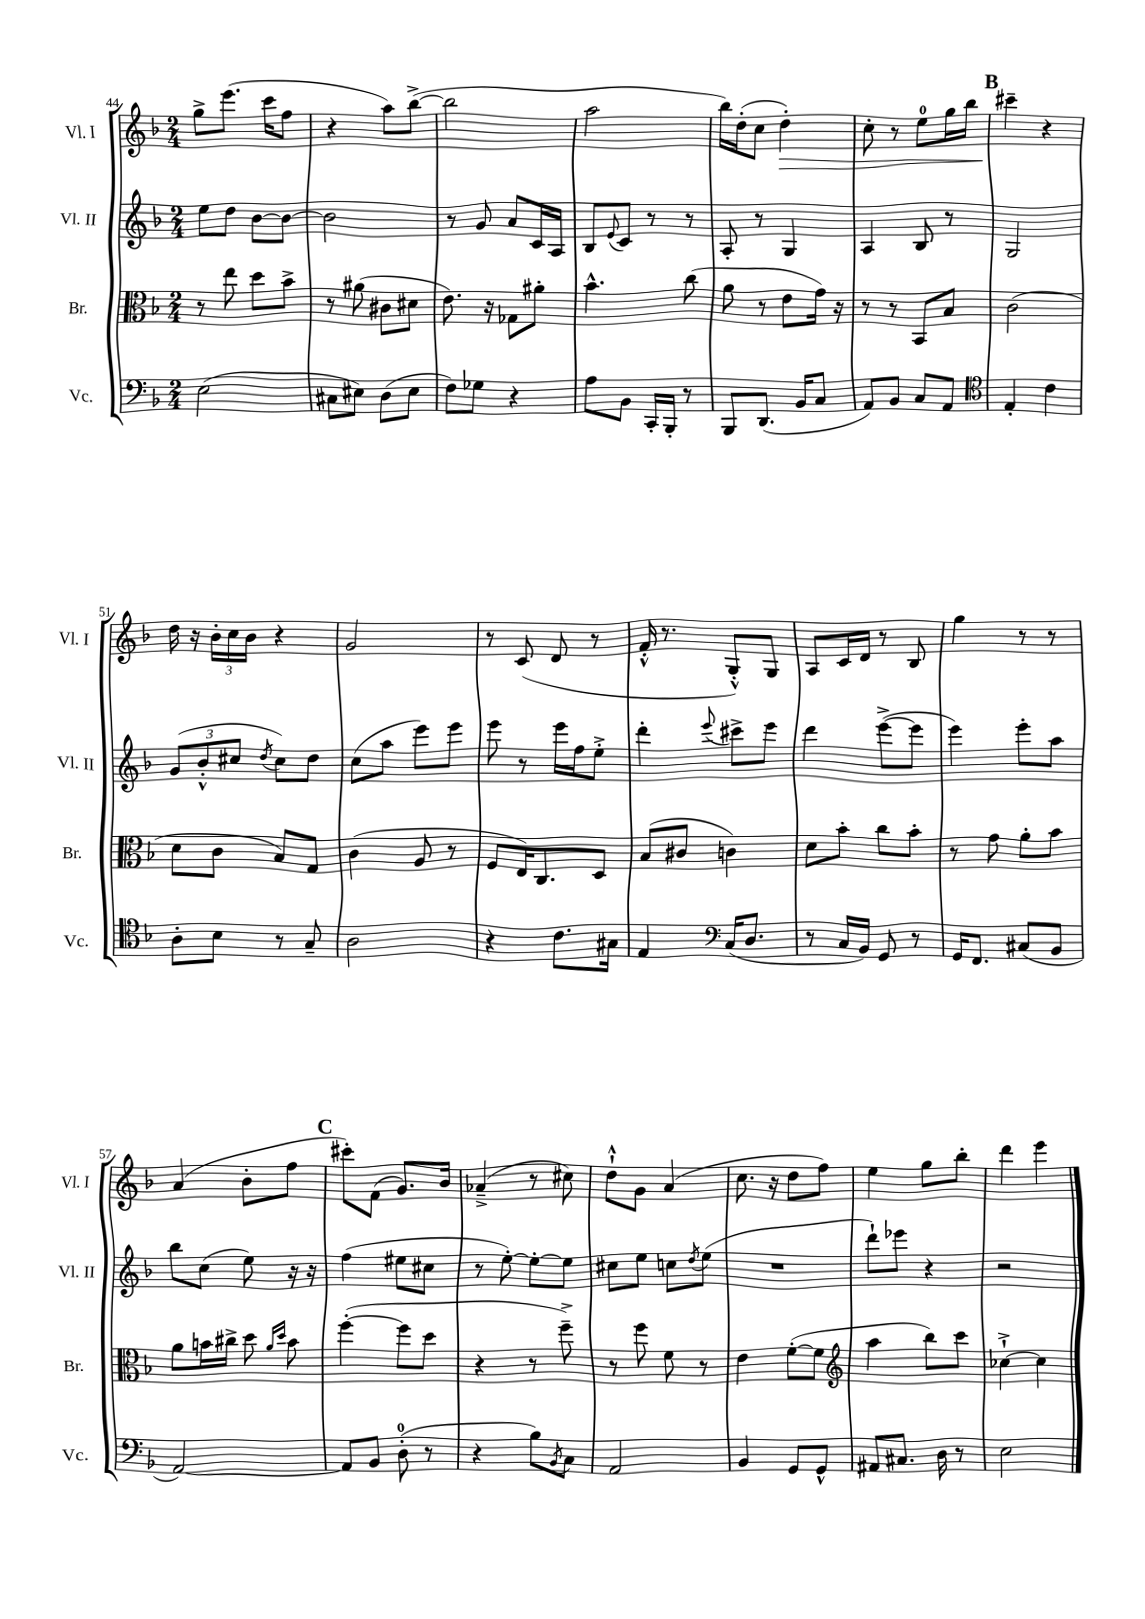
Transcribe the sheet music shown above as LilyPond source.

<<
\new StaffGroup <<
\new Staff = "s0" \with { instrumentName = "Vl. I" shortInstrumentName = "Vl. I" } {
    \clef treble \key f \major \numericTimeSignature \time 2/4
    g''8-> e'''8.( c'''16 f''8 |
    r4 a''8) bes''8~->( |
    bes''2 |
    a''2 |
    bes''16) d''16-.( c''8 d''4-.\>) |
    c''8-. r8 e''8-0 g''16 bes''16 |
    \mark \markup { \bold "B" } cis'''4--\! r4 |
    d''16 r16 \tuplet 3/2 { bes'16-. c''16 bes'16 } r4 |
    g'2 |
    r8 c'8( d'8 r8 |
    f'16-.-^ r8. g8-.-^) g8 |
    a8 c'16 d'16 r8 bes8 |
    g''4 r8 r8 |
    a'4( bes'8-. f''8 |
    \mark \markup { \bold "C" } cis'''8-.) f'8( g'8.) bes'16 |
    aes'4--->( r8 cis''8) |
    d''8-!-^ g'8 a'4( |
    c''8. r16 d''8 f''8) |
    e''4 g''8 bes''8-. |
    d'''4 e'''4 \bar "|." |
}
\new Staff = "s1" \with { instrumentName = "Vl. II" shortInstrumentName = "Vl. II" } {
    \clef treble \key f \major \numericTimeSignature \time 2/4
    e''8 d''8 bes'8~ bes'8~ |
    bes'2 |
    r8 g'8 a'8 c'16 a16 |
    bes8 \appoggiatura { e'8 } c'8 r8 r8 |
    a8-. r8 g4 |
    a4 bes8 r8 |
    \mark \markup { \bold "B" } g2 |
    \tuplet 3/2 { g'8( bes'8-.-^ cis''8 } \acciaccatura { d''8 } cis''8) d''8 |
    c''8( a''8 e'''8) e'''8 |
    e'''8 r8 e'''16 f''16 e''8-.-> |
    d'''4-. \appoggiatura { e'''8 } cis'''8-> e'''8 |
    d'''4 e'''8~->( e'''8 |
    e'''4) e'''8-. a''8 |
    bes''8 c''8( e''8) r16 r16 |
    \mark \markup { \bold "C" } f''4( eis''8 cis''8 |
    r8 e''8~-.) e''8~-. e''8 |
    cis''8 e''8 c''8 \acciaccatura { d''8 } e''8( |
    R2 |
    d'''8-!) ees'''8 r4 |
    r2 \bar "|." |
}
\new Staff = "s2" \with { instrumentName = "Br." shortInstrumentName = "Br." } {
    \clef alto \key f \major \numericTimeSignature \time 2/4
    r8 e''8 d''8 bes'8-> |
    r8 ais'8( cis'8 dis'8 |
    e'8.) r16 ges8 ais'8-. |
    bes'4.-^ c''8( |
    a'8 r8 e'8 g'16) r16 |
    r8 r8 bes,8 bes8 |
    \mark \markup { \bold "B" } c'2( |
    d'8 c'8 bes8) g8 |
    c'4( a8 r8 |
    f8 e16) c8. d8 |
    bes8( cis'8 c'4) |
    d'8 bes'8-. c''8 bes'8-. |
    r8 g'8 a'8-. bes'8 |
    a'8 b'16 cis''16-> d''8 \grace { a'16 d''16 } b'8 |
    \mark \markup { \bold "C" } f''4~-.( f''8 d''8 |
    r4 r8 f''8--->) |
    r8 f''8 f'8 r8 |
    e'4 f'8~-.( f'8 |
    \clef treble a''4 bes''8) c'''8 |
    ces''4~-!-> ces''4 \bar "|." |
}
\new Staff = "s3" \with { instrumentName = "Vc." shortInstrumentName = "Vc." } {
    \clef bass \key f \major \numericTimeSignature \time 2/4
    e2( |
    cis8 eis8) d8( eis8 |
    f8) ges8 r4 |
    a8 bes,8 c,16-. bes,,16-. r8 |
    bes,,8 d,8.( bes,16 c8 |
    a,8) bes,8 c8 a,8 |
    \mark \markup { \bold "B" } \clef tenor e4-. c'4 |
    a8-. bes8 r8 g8-- |
    a2 |
    r4 c'8. gis16 |
    e4 \clef bass c16( d8. |
    r8 c16 bes,16) g,8 r8 |
    g,16 f,8. cis8( bes,8 |
    a,2~) |
    \mark \markup { \bold "C" } a,8 bes,8 d8-0-.( r8 |
    r4 bes8) \acciaccatura { bes,8 } c8 |
    a,2 |
    bes,4 g,8 g,8-^ |
    ais,8 cis8. d16 r8 |
    e2 \bar "|." |
}
>>
>>
\layout { \context { \Score currentBarNumber = #44 } }
